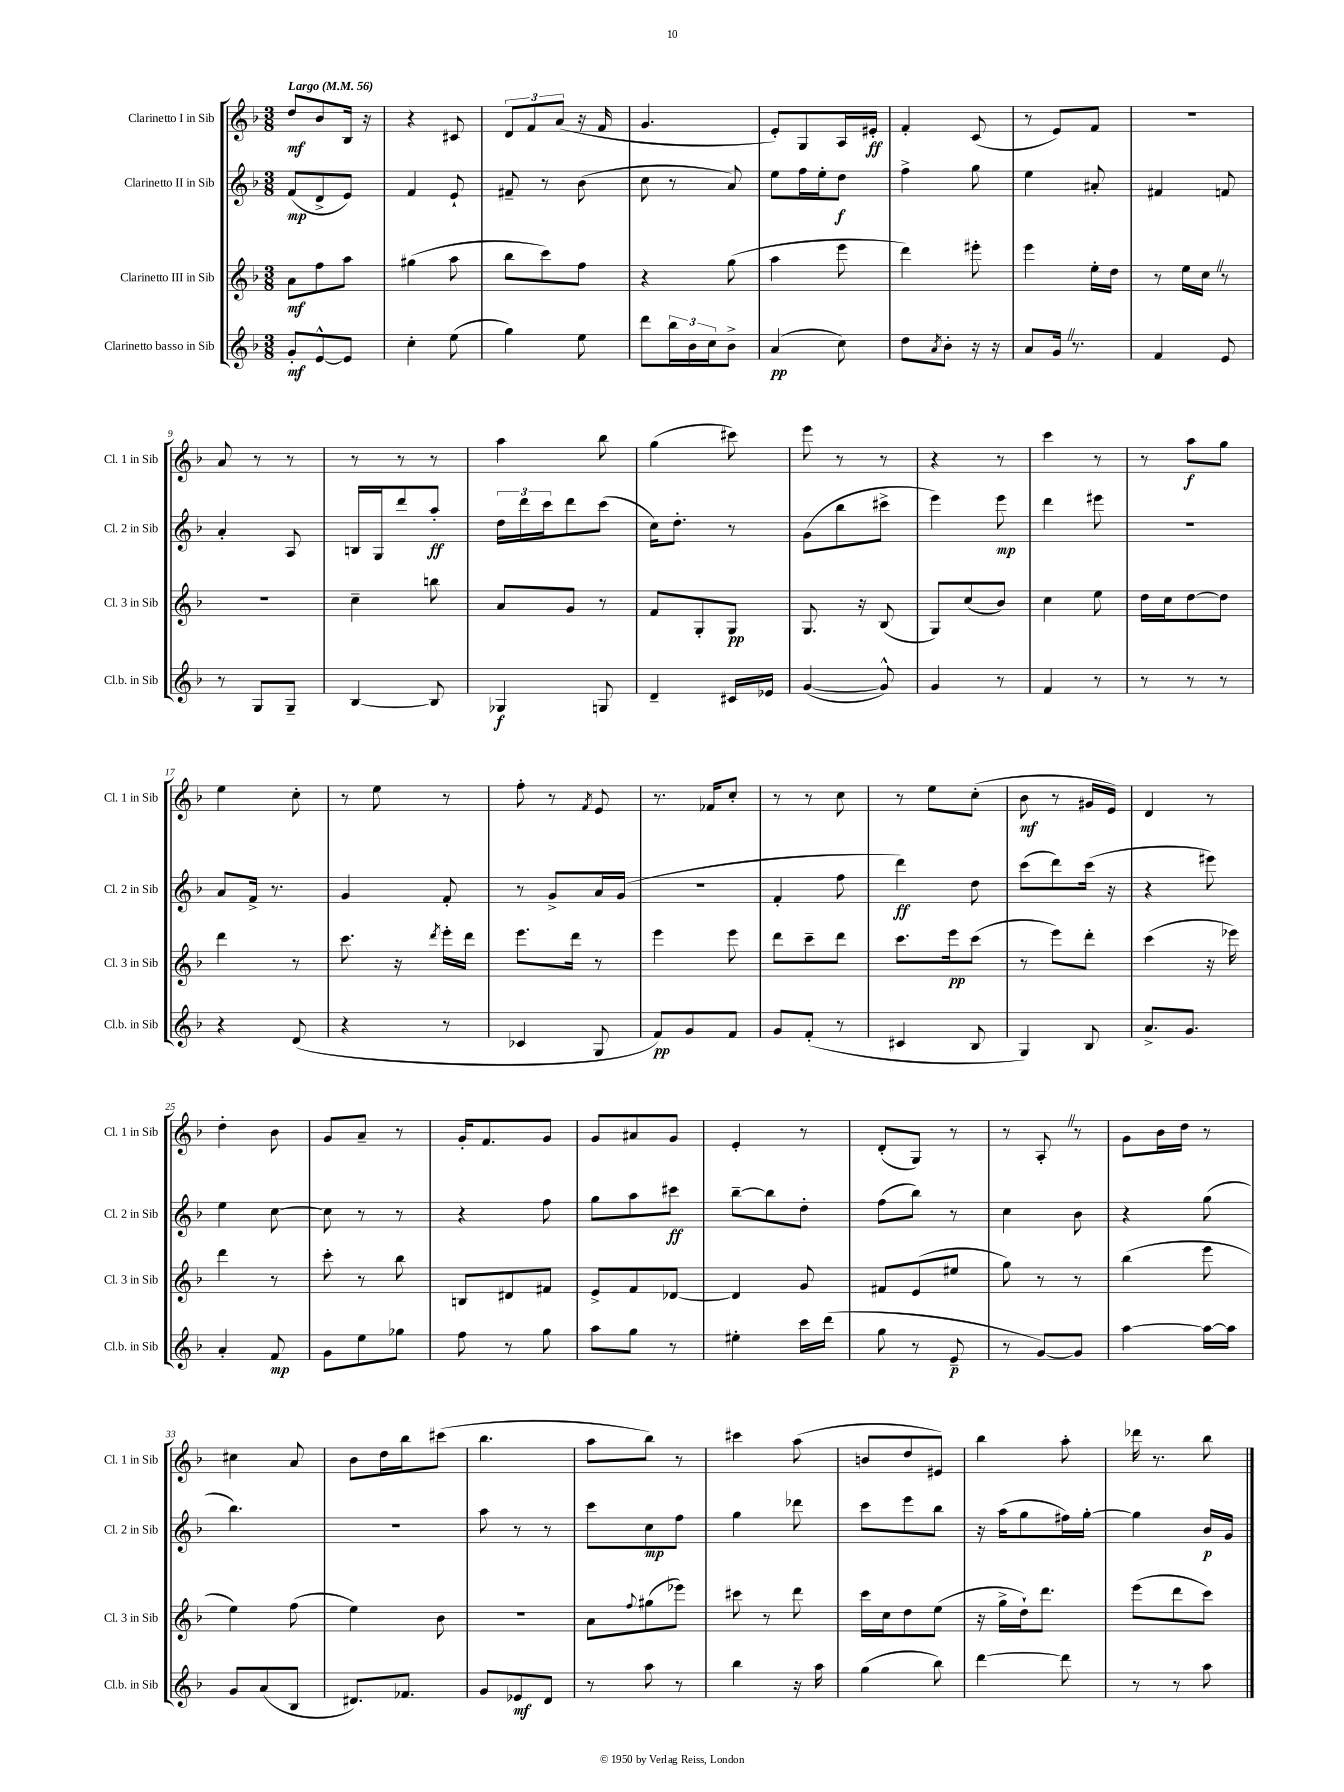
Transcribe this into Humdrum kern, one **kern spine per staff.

**kern	**dynam	**kern	**dynam	**kern	**dynam	**kern	**dynam
*part4	*part4	*part3	*part3	*part2	*part2	*part1	*part1
*staff4	*staff4	*staff3	*staff3	*staff2	*staff2	*staff1	*staff1
*I"Clarinetto basso in Sib	*	*I"Clarinetto III in Sib	*	*I"Clarinetto II in Sib	*	*I"Clarinetto I in Sib	*
*I'Cl.b. in Sib	*	*I'Cl. 3 in Sib	*	*I'Cl. 2 in Sib	*	*I'Cl. 1 in Sib	*
*clefG2	*	*clefG2	*	*clefG2	*	*clefG2	*
*k[b-]	*	*k[b-]	*	*k[b-]	*	*k[b-]	*
*M3/8	*	*M3/8	*	*M3/8	*	*M3/8	*
*MM56	*	*MM56	*	*MM56	*	*MM56	*
=1	=1	=1	=1	=1	=1	=1	=1
!	!	!	!	!	!	!LO:TX:a:B:t=Largo	!
8g'/L	mf	8a\L	mf	(8f/L	mp	8dd/L	mf
[8e^^/	.	8ff\	.	8d^/	.	8b-/	.
8e/J]	.	8aa\J	.	8e/J)	.	16B-/Jk	.
.	.	.	.	.	.	16r	.
=2	=2	=2	=2	=2	=2	=2	=2
4cc'\	.	(4gg#X\	.	4f/	.	4r	.
(8ee\	.	8aa\	.	8e`/	.	8c#X/	.
=3	=3	=3	=3	=3	=3	=3	=3
4gg\)	.	8bb-\L	.	8f#X~/	.	12d/L	.
.	.	.	.	.	.	12f/	.
.	.	8ccc\)	.	8r	.	.	.
.	.	.	.	.	.	(12a/J	.
8ee\	.	8ff\J	.	(8b-\	.	16r	.
.	.	.	.	.	.	16f/	.
=4	=4	=4	=4	=4	=4	=4	=4
8ddd\L	.	4r	.	8cc\	.	4.g/	.
24bb-\L	.	.	.	8r	.	.	.
24b-\	.	.	.	.	.	.	.
24cc\J	.	.	.	.	.	.	.
8b-^\J	.	(8gg\	.	8a/)	.	.	.
=5	=5	=5	=5	=5	=5	=5	=5
(4a/	pp	4aa\	.	8ee\L	.	8e'/L)	.
.	.	.	.	16ff\L	.	8G/	.
.	.	.	.	16ee'\J	.	.	.
8cc\)	.	8eee\	.	8dd\J	f	16A/L	.
.	.	.	.	.	.	16e#X'/JJ	ff
=6	=6	=6	=6	=6	=6	=6	=6
8dd\L	.	4ddd\)	.	4ff^\	.	4f'/	.
8qa/	.	.	.	.	.	.	.
8b-'\J	.	.	.	.	.	.	.
16r	.	8eee#X'\	.	8gg\	.	(8c/	.
16r	.	.	.	.	.	.	.
=7	=7	=7	=7	=7	=7	=7	=7
8a/L	.	4eee\	.	4ee\	.	8r	.
16gZ/Jk	.	.	.	.	.	8e/L)	.
8.r	.	.	.	.	.	.	.
.	.	16ee'\LL	.	8a#X'/	.	8f/J	.
.	.	16dd\JJ	.	.	.	.	.
=8	=8	=8	=8	=8	=8	=8	=8
4f/	.	8r	.	4f#X/	.	4.r	.
.	.	16ee\LL	.	.	.	.	.
.	.	16ccZ\JJ	.	.	.	.	.
8e/	.	8r	.	8fn/	.	.	.
!!LO:LB:g=z
=9	=9	=9	=9	=9	=9	=9	=9
8r	.	4.r	.	4a'/	.	8a/	.
8G/L	.	.	.	.	.	8r	.
8G~/J	.	.	.	8A/	.	8r	.
=10	=10	=10	=10	=10	=10	=10	=10
[4B-/	.	4cc~\	.	16Bn/LL	.	8r	.
.	.	.	.	16G/J	.	.	.
.	.	.	.	8ddd/	.	8r	.
8B-/]	.	8bbn\	.	8aa'/J	ff	8r	.
=11	=11	=11	=11	=11	=11	=11	=11
4G-X/	f	8a/L	.	24dd\LL	.	4aa\	.
.	.	.	.	24ddd\	.	.	.
.	.	.	.	24ccc\J	.	.	.
.	.	8g/J	.	8ddd\	.	.	.
8Gn/	.	8r	.	(8ccc\J	.	8bb-\	.
=12	=12	=12	=12	=12	=12	=12	=12
4d~/	.	8f/L	.	16cc\KL)	.	(4gg\	.
.	.	.	.	8.dd'\J	.	.	.
.	.	8G'/	.	.	.	.	.
16c#X/LL	.	8G/J	pp	8r	.	8ccc#X\)	.
16e-X/JJ	.	.	.	.	.	.	.
=13	=13	=13	=13	=13	=13	=13	=13
([4g/	.	8.G/	.	(8g\L	.	8eee\	.
.	.	.	.	8bb-\	.	8r	.
.	.	16r	.	.	.	.	.
8g^^/])	.	(8B-/	.	8ccc#X^\J	.	8r	.
=14	=14	=14	=14	=14	=14	=14	=14
4g/	.	8G/L)	.	4eee\)	.	4r	.
.	.	(8cc/	.	.	.	.	.
8r	.	8b-/J)	.	8eee\	mp	8r	.
=15	=15	=15	=15	=15	=15	=15	=15
4f/	.	4cc\	.	4ddd\	.	4ccc\	.
8r	.	8ee\	.	8eee#X\	.	8r	.
=16	=16	=16	=16	=16	=16	=16	=16
8r	.	16dd\LL	.	4.r	.	8r	.
.	.	16cc\J	.	.	.	.	.
8r	.	[8dd\	.	.	.	8aa\L	f
8r	.	8dd\J]	.	.	.	8gg\J	.
!!LO:LB:g=z
=17	=17	=17	=17	=17	=17	=17	=17
4r	.	4ddd\	.	8a/L	.	4ee\	.
.	.	.	.	16f^/Jk	.	.	.
.	.	.	.	8.r	.	.	.
(8d/	.	8r	.	.	.	8cc'\	.
=18	=18	=18	=18	=18	=18	=18	=18
4r	.	8.ccc\	.	4g/	.	8r	.
.	.	.	.	.	.	8ee\	.
.	.	16r	.	.	.	.	.
.	.	8qddd/	.	.	.	.	.
8r	.	16eee'\LL	.	8f'/	.	8r	.
.	.	16ddd\JJ	.	.	.	.	.
=19	=19	=19	=19	=19	=19	=19	=19
4c-X/	.	8.eee\L	.	8r	.	8ff'\	.
.	.	.	.	8g^/L	.	8r	.
.	.	16ddd\Jk	.	.	.	.	.
.	.	.	.	.	.	8qf/	.
8G/	.	8r	.	16a/L	.	8e/	.
.	.	.	.	(16g/JJ	.	.	.
=20	=20	=20	=20	=20	=20	=20	=20
8f/L)	pp	4eee\	.	4.r	.	8.r	.
8g/	.	.	.	.	.	.	.
.	.	.	.	.	.	16f-X/KL	.
8f/J	.	8eee\	.	.	.	8cc'/J	.
=21	=21	=21	=21	=21	=21	=21	=21
8g/L	.	8ddd\L	.	4f'/	.	8r	.
(8f'/J	.	8ccc~\	.	.	.	8r	.
8r	.	8ddd\J	.	8ff\	.	8cc\	.
=22	=22	=22	=22	=22	=22	=22	=22
4c#X/	.	8.ccc\L	.	4ddd\)	ff	8r	.
.	.	.	.	.	.	8ee\L	.
.	.	16eee\k	pp	.	.	.	.
8B-/	.	(8ccc\J	.	8dd\	.	(8cc'\J	.
=23	=23	=23	=23	=23	=23	=23	=23
4G/)	.	8r	.	(8ccc\L	.	8b-\	mf
.	.	8eee\L)	.	8ddd\)	.	8r	.
8B-/	.	8ddd'\J	.	(16ccc\Jk	.	16g#X/LL	.
.	.	.	.	16r	.	16e/JJ)	.
=24	=24	=24	=24	=24	=24	=24	=24
8.a^/L	.	(4ccc\	.	4r	.	4d/	.
8.g/J	.	.	.	.	.	.	.
.	.	16r	.	8eee#X\)	.	8r	.
.	.	16eee-X\)	.	.	.	.	.
!!LO:LB:g=z
=25	=25	=25	=25	=25	=25	=25	=25
4a'/	.	4ddd\	.	4ee\	.	4dd'\	.
8f/	mp	8r	.	[8cc\	.	8b-\	.
=26	=26	=26	=26	=26	=26	=26	=26
8g\L	.	8ccc'\	.	8cc\]	.	8g/L	.
8ee\	.	8r	.	8r	.	8a~/J	.
8gg-X\J	.	8bb-\	.	8r	.	8r	.
=27	=27	=27	=27	=27	=27	=27	=27
8ff\	.	8Bn/L	.	4r	.	16g'/KL	.
.	.	.	.	.	.	8.f/	.
8r	.	8d#X/	.	.	.	.	.
8gg\	.	8f#X/J	.	8ff\	.	8g/J	.
=28	=28	=28	=28	=28	=28	=28	=28
8aa\L	.	8e^/L	.	8gg\L	.	8g/L	.
8gg\J	.	8f/	.	8aa\	.	8a#X/	.
8r	.	[8d-X/J	.	8ccc#X\J	ff	8g/J	.
=29	=29	=29	=29	=29	=29	=29	=29
4ee#X'\	.	4d-/]	.	[8bb-~\L	.	4e'/	.
.	.	.	.	8bb-\]	.	.	.
16ccc\LL	.	8g/	.	8dd'\J	.	8r	.
(16ddd\JJ	.	.	.	.	.	.	.
=30	=30	=30	=30	=30	=30	=30	=30
8gg\	.	8f#X/L	.	(8ff\L	.	(8d'/L	.
8r	.	(8e/	.	8bb-\J)	.	8G/J)	.
8e~/	p	8ee#X/J	.	8r	.	8r	.
=31	=31	=31	=31	=31	=31	=31	=31
8r	.	8gg\)	.	4cc\	.	8r	.
[8g/L)	.	8r	.	.	.	8A'Z/	.
8g/J]	.	8r	.	8b-\	.	8r	.
=32	=32	=32	=32	=32	=32	=32	=32
[4aa\	.	(4bb-\	.	4r	.	8g\L	.
.	.	.	.	.	.	16b-\L	.
.	.	.	.	.	.	16dd\JJ	.
16aa\LL_	.	8eee\	.	(8gg\	.	8r	.
16aa\JJ]	.	.	.	.	.	.	.
!!LO:LB:g=z
=33	=33	=33	=33	=33	=33	=33	=33
8g/L	.	4ee\)	.	4.bb-\)	.	4cc#X\	.
(8a/	.	.	.	.	.	.	.
8B-/J	.	(8ff\	.	.	.	8a/	.
=34	=34	=34	=34	=34	=34	=34	=34
8.d#X/L)	.	4ee\)	.	4.r	.	8b-\L	.
.	.	.	.	.	.	16dd\L	.
8.f-X/J	.	.	.	.	.	16bb-\J	.
.	.	8b-\	.	.	.	(8ccc#X\J	.
=35	=35	=35	=35	=35	=35	=35	=35
8g/L	.	4.r	.	8aa\	.	4.bb-\	.
8e-X/	mf	.	.	8r	.	.	.
8d/J	.	.	.	8r	.	.	.
=36	=36	=36	=36	=36	=36	=36	=36
8r	.	8a\L	.	8ccc\L	.	8aa\L	.
.	.	8qqff/	.	.	.	.	.
8aa\	.	(8gg#X\	.	8cc\	mp	8bb-\J)	.
8r	.	8eee-X\J)	.	8ff\J	.	8r	.
=37	=37	=37	=37	=37	=37	=37	=37
4bb-\	.	8ccc#X\	.	4gg\	.	4ccc#X\	.
.	.	8r	.	.	.	.	.
16r	.	8ddd\	.	8ddd-X\	.	(8aa\	.
16aa\	.	.	.	.	.	.	.
=38	=38	=38	=38	=38	=38	=38	=38
(4gg\	.	16ccc\LL	.	8ccc\L	.	8bn/L	.
.	.	16cc\J	.	.	.	.	.
.	.	8dd\	.	8eee\	.	8dd/	.
8bb-\)	.	(8ee\J	.	8bb-\J	.	8e#X/J)	.
=39	=39	=39	=39	=39	=39	=39	=39
[4ddd\	.	16r	.	16r	.	4bb-\	.
.	.	16gg^\LL	.	(16aa\KL	.	.	.
.	.	16dd`\J)	.	8gg\	.	.	.
.	.	8.ddd\J	.	.	.	.	.
8ddd\]	.	.	.	16ff#X\L)	.	8aa'\	.
.	.	.	.	[16gg'\JJ	.	.	.
=40	=40	=40	=40	=40	=40	=40	=40
8r	.	(8eee\L	.	4gg\]	.	16ddd-X\	.
.	.	.	.	.	.	8.r	.
8r	.	8ddd\	.	.	.	.	.
8aa\	.	8ccc\J)	.	16b-/LL	p	8bb-\	.
.	.	.	.	16g/JJ	.	.	.
==	==	==	==	==	==	==	==
*-	*-	*-	*-	*-	*-	*-	*-
